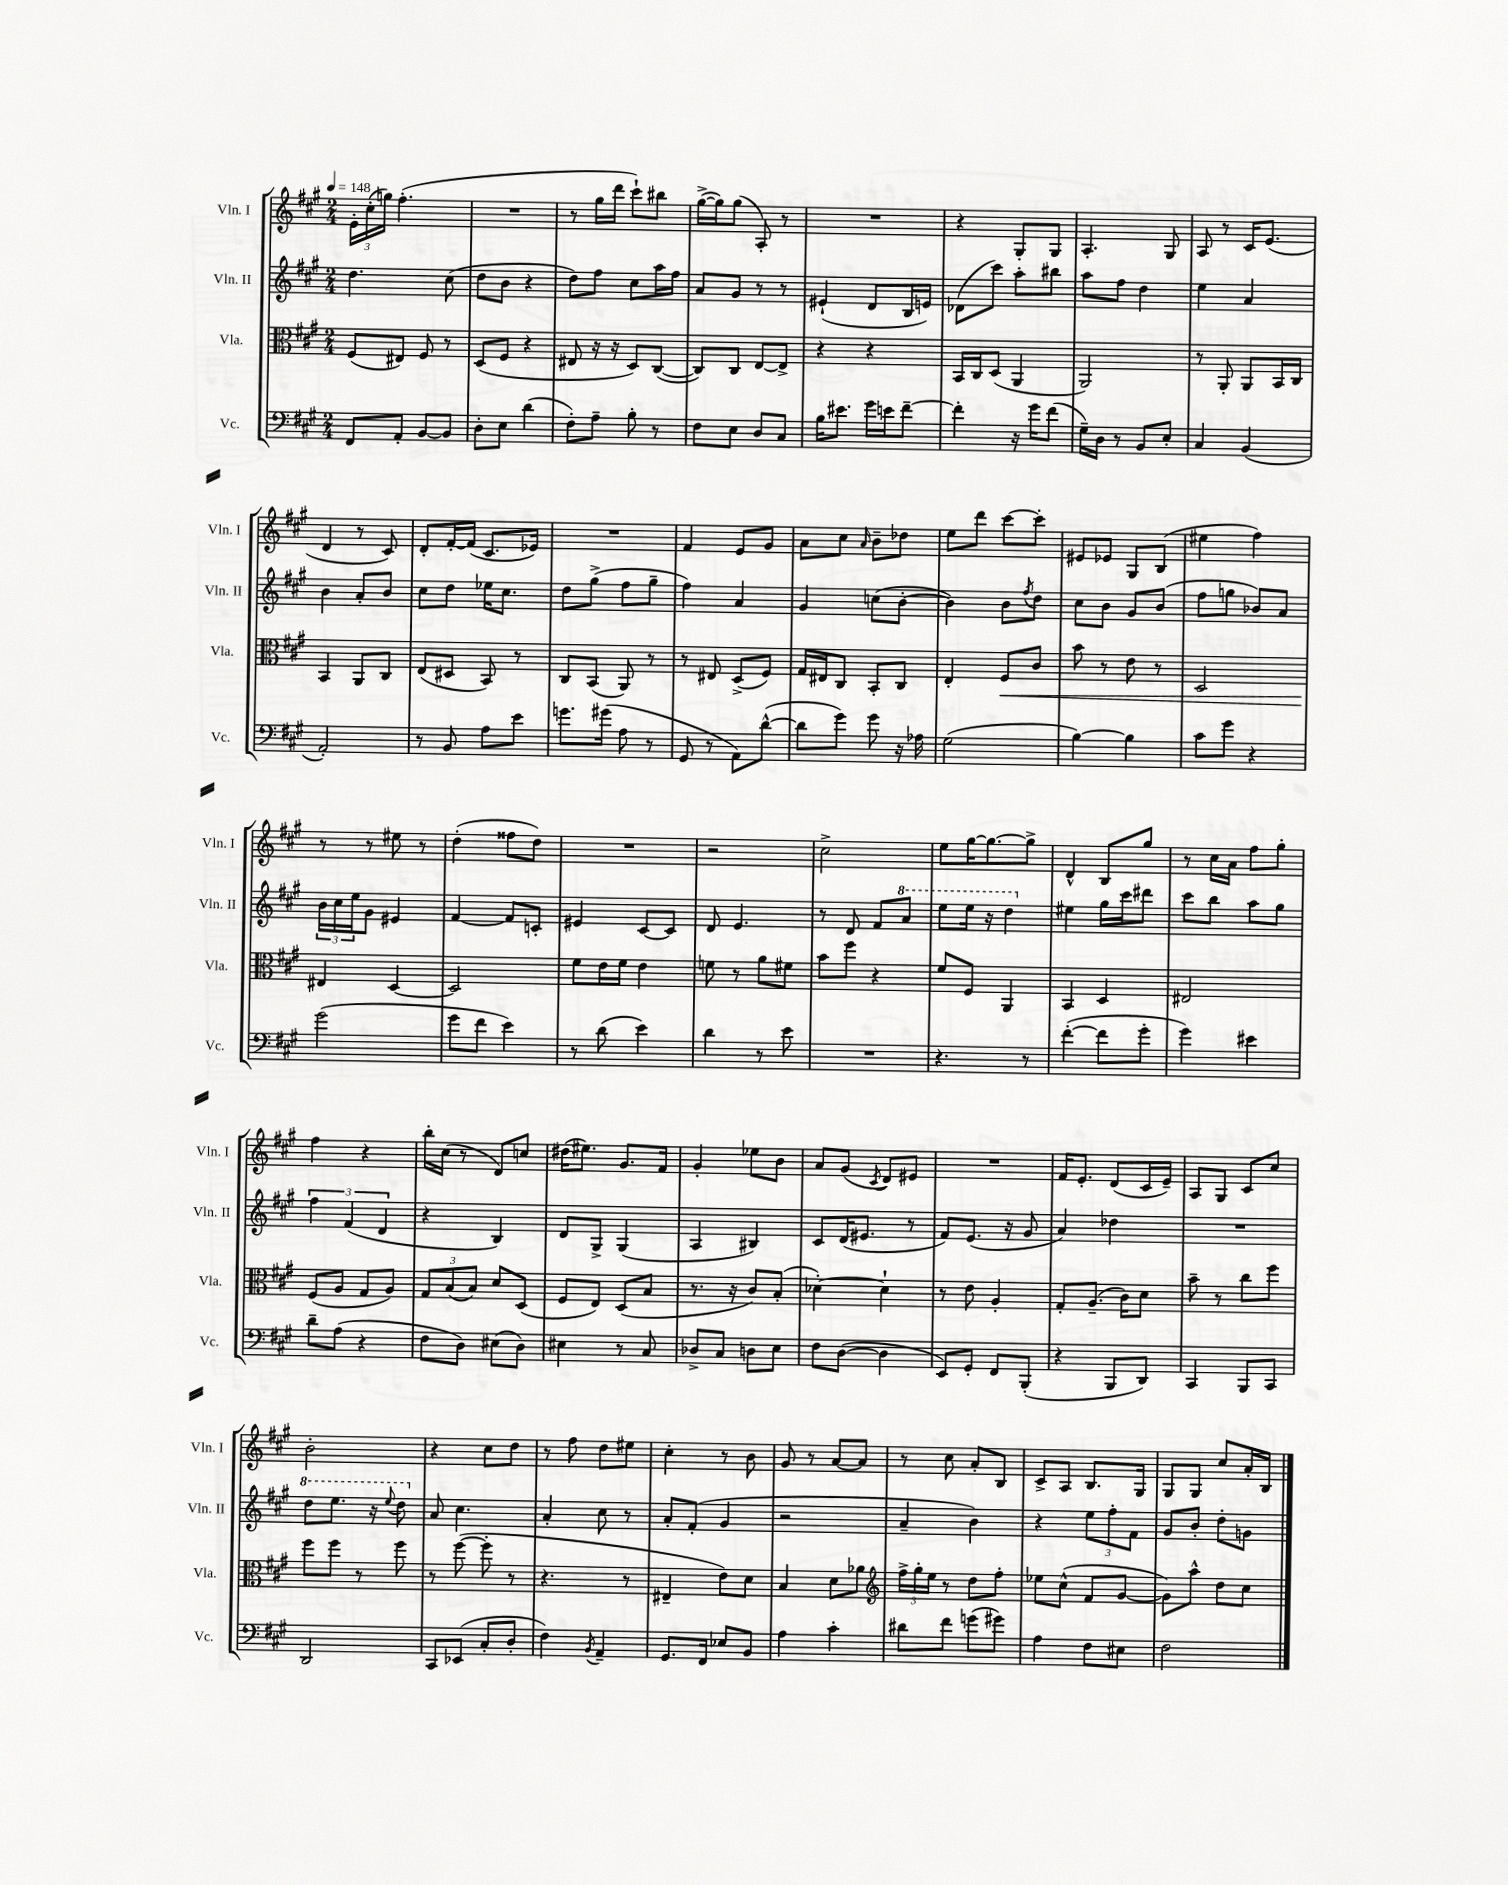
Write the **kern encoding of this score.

**kern	**kern	**dynam	**kern	**kern
*part4	*part3	*part3	*part2	*part1
*staff4	*staff3	*staff3	*staff2	*staff1
*I"Vc.	*I"Vla.	*	*I"Vln. II	*I"Vln. I
*I'Vc.	*I'Vla.	*	*I'Vln. II	*I'Vln. I
*clefF4	*clefC3	*	*clefG2	*clefG2
*k[f#c#g#]	*k[f#c#g#]	*	*k[f#c#g#]	*k[f#c#g#]
*M2/4	*M2/4	*	*M2/4	*M2/4
*MM148	*MM148	*	*MM148	*MM148
=1	=1	=1	=1	=1
8FF#/L	(8F#/L	.	4.dd\	24e'\LL
.	.	.	.	(24cc#'\
.	.	.	.	24ggn\JJ)
8AA'/J	8E#X/J)	.	.	(4.ff#'\
[8BB/L	8F#/	.	.	.
8BB/J]	8r	.	(8cc#\	.
=2	=2	=2	=2	=2
8D'\L	(8D/L	.	8dd\L	2r
8E\J	8F#/J	.	8b\J	.
(4d\	4r	.	4r	.
=3	=3	=3	=3	=3
8F#'\L)	8E#X/	.	8dd\L)	8r
8A~\J	16r	.	8ff#\J	16gg#\LL
.	16r	.	.	16ddd\JJ
8B'\	8D/L)	.	8cc#\L	8ccc#`\L)
8r	([8C#/J	.	16aa\L	8bb#X\J
.	.	.	16ff#\JJ	.
=4	=4	=4	=4	=4
8F#\L	8C#/L])	.	8a/L	([16gg#^\LL
.	.	.	.	16gg#\J])
8E\J	8C#/J	.	8g#/J	(8gg#\J
8D/L	[8E/L	.	8r	8A'/)
8C#/J	8E^/J]	.	8r	8r
=5	=5	=5	=5	=5
16B\KL	4r	.	(4e#X`/	2r
8.e#X\J	.	.	.	.
16g#\LL	4r	.	8d/L	.
16en\J	.	.	.	.
[8f#~\J	.	.	16B/L	.
.	.	.	16en/JJ)	.
=6	=6	=6	=6	=6
4f#'\]	16BB/LL	.	(8d-X\L	4r
.	16C#/J	.	.	.
.	(8D/J	.	8ccc#\J)	.
16r	4AA/	.	8aa'\L	8G#'/L
16g#\KL	.	.	.	.
(8f#\J	.	.	8bb#X\J	8G#/J
=7	=7	=7	=7	=7
16G#~\LL)	2AA/)	.	8aa\L	4.A'/
16D\JJ	.	.	.	.
8r	.	.	8ff#\J	.
8BB/L	.	.	4dd\	.
8E'/J	.	.	.	8G#/
=8	=8	=8	=8	=8
4C#/	8r	.	4ee\	8A/
.	8AA'/	.	.	8r
(4BB/	8AA/L	.	4a/	16c#/KL
.	.	.	.	(8.e/J
.	16BB/L	.	.	.
.	16C#/JJ	.	.	.
!!LO:LB:g=z
=9	=9	=9	=9	=9
2AA'/)	4BB/	.	4b\	4d/
.	8AA/L	.	8a'/L	8r
.	8C#/J	.	8b/J	8c#/)
=10	=10	=10	=10	=10
8r	(8E/L	.	8cc#\L	8d'/L
8BB/	8D#X/J	.	8dd\J	[16f#'/L
.	.	.	.	(16f#/JJ]
8A\L	8BB/)	.	16ee-X\KL	8.c#/L
.	.	.	8.cc#\J	.
8e\J	8r	.	.	.
.	.	.	.	16e-X/Jk)
=11	=11	=11	=11	=11
8.gn\L	8C#/L	.	8dd\L	2r
.	(8BB/J	.	(8gg#^\J	.
(16g#X\Jk	.	.	.	.
8A\	8AA/)	.	8ff#\L	.
8r	8r	.	8gg#~\J	.
=12	=12	=12	=12	=12
8GG#/	8r	.	4ff#\)	4f#/
8r	8E#X/	.	.	.
8AA\L)	(8D^/L	.	4a/	8e/L
([8d^^\J	8F#/J)	.	.	8g#/J
=13	=13	=13	=13	=13
8d\L]	16G#/LL	.	4g#/	8a\L
.	16E#X/J	.	.	.
8g#\J)	8C#/J	.	.	8cc#\J
.	.	.	.	16qqa/
8g#\	8BB'/L	.	(8ccn\L	8b~\L
16r	8C#/J	.	[8b'\J	8dd-X\J
16A-X\	.	.	.	.
=14	=14	=14	=14	=14
(2G#\	4E'/	.	4b\])	8ee\L
.	.	.	.	8ddd\J
!	!	!LO:HP:b	!	!
.	8F#/L	<	8b\L	[8ccc#\L
.	.	.	8qff#/	.
.	8c#/J	.	8dd\J	8ccc#'\J]
=15	=15	=15	=15	=15
[4B\)	8b\	.	8cc#\L	8e#X/L
.	8r	.	8b\J	8e-X/J
4B\]	8e\	.	8g#/L	8G#/L
.	8r	.	(8b/J	(8B/J
=16	=16	=16	=16	=16
8c#\L	2D/	.	8ff#\L	4ee#X\
8g#\J	.	.	8ggn\J	.
4r	.	.	8b-X/L)	4ff#\)
.	.	.	8a/J	.
!!LO:LB:g=z
=17	=17	=17	=17	=17
(2g#\	4E#X/	.	24b\LL	8r
.	.	.	24cc#\	.
.	.	.	24ee\J	.
.	.	.	8g#\J	8r
.	[4D/	[	4e#X/	8ee#X\
.	.	.	.	8r
=18	=18	=18	=18	=18
8g#\L	2D/]	.	[4f#/	(4dd'\
8f#\J	.	.	.	.
4e\)	.	.	8f#/L]	8ff##X\L
.	.	.	8cn'/J	8dd\J)
=19	=19	=19	=19	=19
8r	8f#\L	.	4e#X/	2r
(8d\	16e\L	.	.	.
.	16f#\JJ	.	.	.
4e\)	4e\	.	[8c#/L	.
.	.	.	8c#/J]	.
=20	=20	=20	=20	=20
4d\	8fn\	.	8d/	2r
.	8r	.	4.e/	.
8r	8a\L	.	.	.
8e\	8f#X\J	.	.	.
=21	=21	=21	=21	=21
2r	8b\L	.	8r	2cc#^\
.	8ff#\J	.	8d/	.
.	4r	.	8f#/L	.
*	*	*	*8va	*
.	.	.	8aa/J	.
=22	=22	=22	=22	=22
4.r	8f#/L	.	8eee\L	8ee\L
.	8F#/J	.	16eee\Jk	[16gg#\K
.	.	.	16r	8.gg#\_
.	4AA/	.	4ddd\	.
8r	.	.	.	8gg#^\J]
=23	=23	=23	=23	=23
*	*	*	*X8va	*
([4f#'\	4BB/	.	4ee#X\	4d^^/
8f#\L]	4D/	.	16gg#\LL	8B/L
.	.	.	16ccc#\J	.
8g#'\J	.	.	8ddd#X\J	8gg#/J
=24	=24	=24	=24	=24
4g#\)	2E#X/	.	8ccc#\L	8r
.	.	.	8bb\J	16cc#\LL
.	.	.	.	16a\JJ
4e#X\	.	.	8aa\L	8ff#\L
.	.	.	8gg#\J	8gg#'\J
!!LO:LB:g=z
=25	=25	=25	=25	=25
8d~\L	(8F#/L	.	6ff#\	4ff#\
(8A\J	8A/J	.	.	.
.	.	.	(6f#/	.
4r	8G#/L	.	.	4r
.	.	.	6d/	.
.	8A/J)	.	.	.
=26	=26	=26	=26	=26
8F#\L	12G#/L	.	4r	16bb'\LL
.	.	.	.	(16cc#\JJ
.	(12B/	.	.	.
8D\J)	.	.	.	8r
.	12B/J)	.	.	.
(8E#X\L	8d/L	.	4B/)	8d/L)
8D\J)	(8D/J	.	.	8ccn/J
=27	=27	=27	=27	=27
4E#X\	8F#/L	.	8d/L	(16dd#X\KL
.	.	.	.	8.ee#X\J)
.	8E/J)	.	8G#^/J	.
8r	(8D/L	.	(4G#/	8.g#/L
8C#/	8B/J	.	.	.
.	.	.	.	16f#/Jk
=28	=28	=28	=28	=28
8D-X^/L	8.r	.	4A/	4g#'/
8C#/J	.	.	.	.
.	16r	.	.	.
8Dn\L	8c#/L)	.	4B#X/)	8ee-X\L
8E\J	(8B'/J	.	.	8b\J
=29	=29	=29	=29	=29
8F#\L	[4d-X'\)	.	8c#/L	8a/L
([8D\J	.	.	(16d/K	(8g#/J
.	.	.	8.e#X/J	.
.	.	.	.	8qc#/
4D\]	4d-`\]	.	.	8d/L)
.	.	.	8r	8e#X/J
=30	=30	=30	=30	=30
8EE/L)	8r	.	8f#/L)	2r
8GG#'/J	8e\	.	(8.e/J	.
8FF#/L	4A'/	.	.	.
.	.	.	16r	.
(8BBB'/J	.	.	8g#/	.
=31	=31	=31	=31	=31
4r	8G#'/L	.	4a/)	16f#/KL
.	.	.	.	8.e'/J
.	(8.A~/J	.	.	.
8BBB/L	.	.	4dd-X\	(8d/L
.	16c#\KL)	.	.	.
8DD/J)	8d\J	.	.	16c#/L
.	.	.	.	16e~/JJ)
=32	=32	=32	=32	=32
4CC#/	8b~\	.	2r	8A/L
.	8r	.	.	8G#/J
8BBB/L	8cc#\L	.	.	8c#/L
8CC#/J	8ff#\J	.	.	8cc#/J
!!LO:LB:g=z
=33	=33	=33	=33	=33
*	*	*	*8va	*
2DD/	8ff#\L	.	8ddd\L	2b'\
.	8ff#\J	.	8.eee\J	.
.	8r	.	.	.
.	.	.	16r	.
.	.	.	8qqeee/	.
.	8ff#\	.	8ddd\	.
=34	=34	=34	=34	=34
*	*	*	*X8va	*
8CC#/L	8r	.	8a/	4r
(8EE-X/J	([8ff#\	.	4.cc#\	.
8C#'/L	8ff#'\]	.	.	8cc#\L
8D'/J	8r	.	.	8dd\J
=35	=35	=35	=35	=35
4F#\)	4.r	.	4a'/	8r
.	.	.	.	8ff#\
8qBB/	.	.	.	.
4AA~/	.	.	8cc#\	8dd\L
.	8r	.	8r	8ee#X\J
=36	=36	=36	=36	=36
8.GG#/L	4E#X~/	.	8a'/L	4cc#'\
.	.	.	(8f#'/J	.
16FF#/Jk	.	.	.	.
8E-X/L	8e\L)	.	4g#/	8r
8BB/J	8d\J	.	.	8b\
=37	=37	=37	=37	=37
4A\	4B/	.	2r	8g#/
.	.	.	.	8r
4c#'\	8d\L	.	.	[8a/L
.	8a-X\J	.	.	8a/J]
=38	=38	=38	=38	=38
*	*clefG2	*	*	*
8d#X\L	24ff#^\LL	.	4a~/	8r
.	24gg#'\	.	.	.
.	24ee\JJ	.	.	.
8f#\J	8r	.	.	8cc#\
(8gn\L	8dd\L	.	4b\)	8a'/L
8g#X\J)	8ff#'\J	.	.	8B/J
=39	=39	=39	=39	=39
4A\	8ee-X\L	.	4r	8c#^/L
.	(8cc#^^\J	.	.	8A/J
8F#\L	8f#/L	.	12ee\L	8.B/L
.	.	.	12ff#'\	.
8E#X\J	[8g#/J	.	.	.
.	.	.	12f#\J	.
.	.	.	.	16G#/Jk
=40	=40	=40	=40	=40
2F#\	8g#\L])	.	8g#/L	8G#/L
.	8aa^^\J	.	8b'/J	8G#/J
.	8dd\L	.	8dd'\L	8cc#/L
.	8cc#\J	.	8gn\J	16a'/L
.	.	.	.	16B/JJ
==	==	==	==	==
*-	*-	*-	*-	*-
